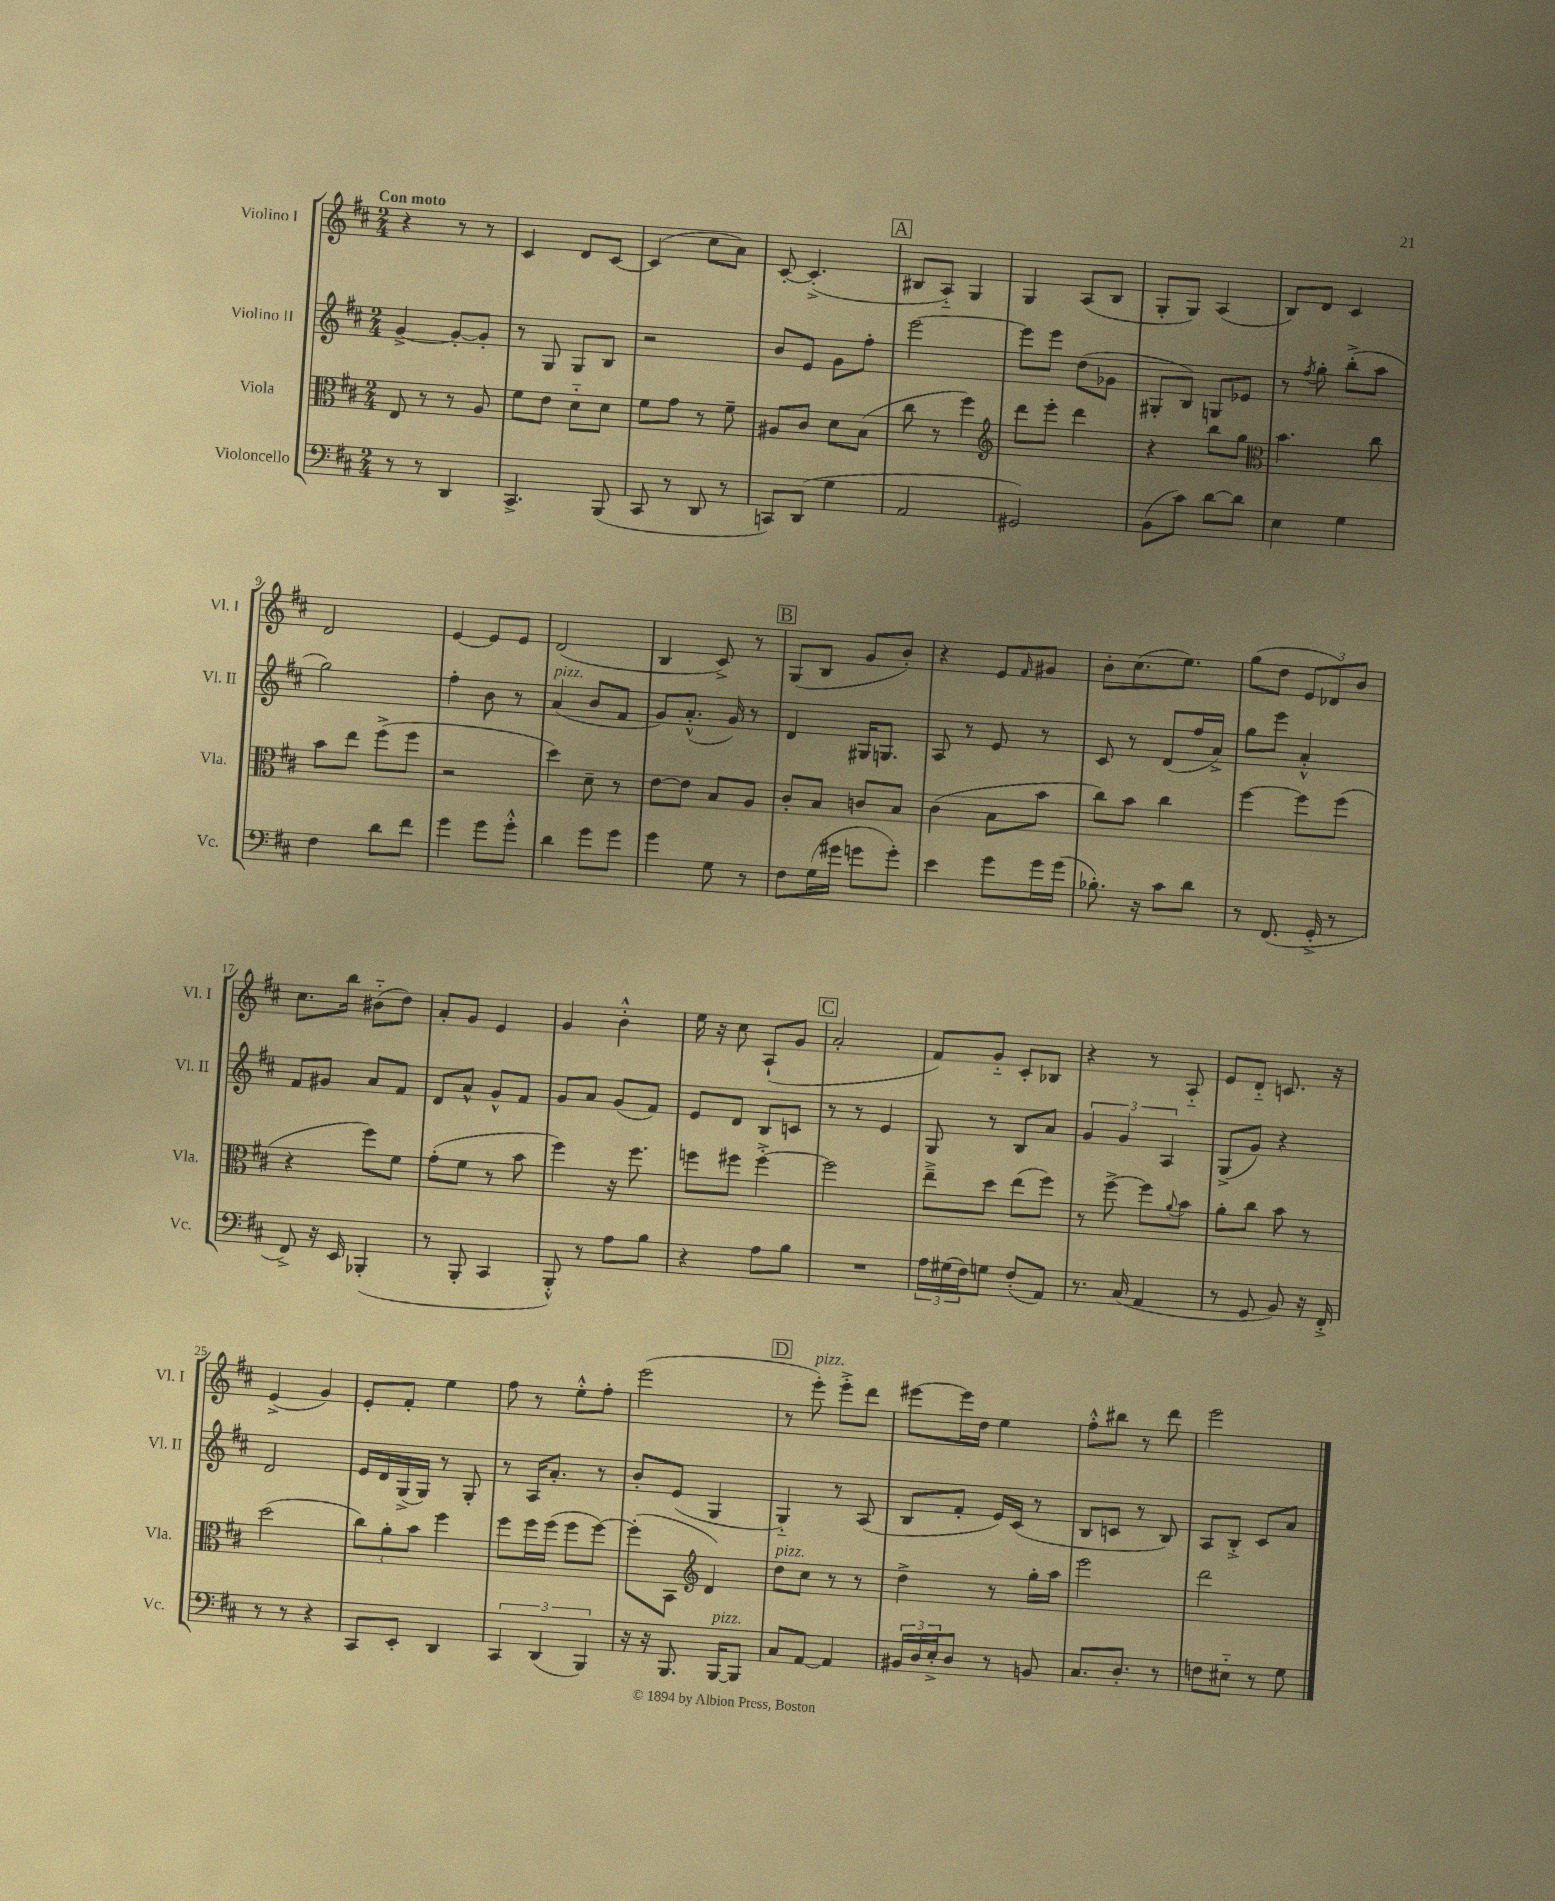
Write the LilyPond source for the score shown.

<<
\new StaffGroup <<
\new Staff = "s0" \with { instrumentName = "Violino I" shortInstrumentName = "Vl. I" } {
    \clef treble \key d \major \numericTimeSignature \time 2/4 \tempo "Con moto"
    r4 r8 r8 |
    cis'4 d'8 cis'8~ |
    cis'4( cis''8 a'8) |
    cis'8~-. cis'4.-.->( |
    \mark \markup { \box "A" } bis8 a8-_) g4 |
    g4 a8( b8 |
    g8-. g8) a4( |
    b8) d'8 cis'4 |
    d'2 |
    e'4~ e'8 e'8 |
    d'2( |
    b4 cis'8->) r8 |
    \mark \markup { \box "B" } g8( b8 g'8 b'8-.) |
    r4 e'8 \grace { fis'16 } gis'8 |
    b'8-. cis''8.( e''8.) |
    g''8( d''8 \tuplet 3/2 { e'8 des'8) b'8 } |
    cis''8. b''16 bis'8-_( d''8) |
    a'8-. g'8 e'4 |
    g'4 b'4-.-^ |
    e''16 r16 cis''8 a8-!( g'8 |
    \mark \markup { \box "C" } a'2-. |
    fis'8) g'8-_ cis'8-. bes8 |
    r4 r8 a8-_ |
    e'8 d'8-_ c'8. r16 |
    e'4->( g'4) |
    e'8-. fis'8-. e''4 |
    fis''8 r8 e''8-.-^ fis''8-. |
    e'''2( |
    \mark \markup { \box "D" } r8 e'''8-.^\markup { \italic "pizz." }) e'''8-.-> d'''8 |
    eis'''8~ eis'''16 d''16 e''4 |
    fis''8-.-^ bis''8 r8 d'''8 |
    e'''2 \bar "|." |
}
\new Staff = "s1" \with { instrumentName = "Violino II" shortInstrumentName = "Vl. II" } {
    \clef treble \key d \major \numericTimeSignature \time 2/4
    g'4~-> g'8~-. g'8-. |
    r8 g8 g8 b8 |
    r2 |
    b'8 e'8 g'8 fis''8-. |
    \mark \markup { \box "A" } e'''2~ |
    e'''8 e'''8 d''8( ges'8 |
    gis8-. b8) g8 ees'8 |
    r8 \acciaccatura { fis''8 } g''8-. b''8-.->( a''8 |
    g''2) |
    fis''4-. b'8 r8 |
    a'4^\markup { \italic "pizz." }( b'8 fis'8 |
    g'8) a'8.-.-^( g'16) r8 |
    \mark \markup { \box "B" } d'4 gis16 g8. |
    a8 r8 e'8 r8 |
    cis'8 r8 d'8( fis''16 a'16->) |
    g''8 e'''8 a'4-.-^ |
    fis'8 gis'8 a'8 fis'8 |
    d'8 a'8-^ g'8-^ fis'8 |
    g'8 a'8 g'8( fis'8) |
    e'8 d'8 b8 c'8 |
    \mark \markup { \box "C" } r8 r8 e'4 |
    g8 r8 b8 a'8 |
    \tuplet 3/2 { g'4 g'4 a4 } |
    g8->( g'8) r4 |
    d'2 |
    e'16 d'16 g16->( g16) r8 g8-. |
    r8 a16 a'8.-. r8 |
    b'8-. e'8( g4 |
    \mark \markup { \box "D" } g4-_) r8 a8( |
    b8 fis'8-. e'16) cis'16( r8 |
    b8 c'8 r8 b8) |
    a8 b8-.-> cis'8 a'8 \bar "|." |
}
\new Staff = "s2" \with { instrumentName = "Viola" shortInstrumentName = "Vla." } {
    \clef alto \key d \major \numericTimeSignature \time 2/4
    e8 r8 r8 a8 |
    fis'8 e'8 d'8-_ d'8 |
    fis'8 g'8 r8 fis'8-- |
    ais8 cis'8 d'8 b8( |
    \mark \markup { \box "A" } cis''8 r8 fis''4) |
    \clef treble d'''8 e'''8-. d'''4 |
    r4 b''8 g''8 |
    \clef alto b'4. cis''8 |
    b'8 e''8 fis''8->( fis''8 |
    r2 |
    d''4) d'8-- r8 |
    e'8~ e'8 b8 a8 |
    \mark \markup { \box "B" } cis'8-. b8 c'8 b8 |
    cis'4( b8 b'8 |
    cis''8) b'8 cis''4 |
    fis''4~ fis''8 fis''8( |
    r4 fis''8) fis'8 |
    g'8-.( fis'8 r8 b'8 |
    fis''4) r16 fis''8. |
    f''8 fis''8 fis''4~-.-> |
    \mark \markup { \box "C" } fis''2 |
    e''8---> d''8 e''8( fis''8) |
    r8 fis''8~-> fis''8 \appoggiatura { a'8 } b'8 |
    a'8-. cis''8 b'8 r8 |
    d''2( |
    \tuplet 3/2 { cis''8) a'8-. b'8 } fis''4 |
    fis''8 fis''16 fis''16( fis''8 fis''8~) |
    fis''8-.( b,8 \clef treble d'4) |
    \mark \markup { \box "D" } d''8^\markup { \italic "pizz." } cis''8 r8 r8 |
    d''4-> r8 g''16-. a''16 |
    e'''2 |
    d'''2 \bar "|." |
}
\new Staff = "s3" \with { instrumentName = "Violoncello" shortInstrumentName = "Vc." } {
    \clef bass \key d \major \numericTimeSignature \time 2/4
    r8 r8 d,4 |
    cis,4.-> b,,8( |
    cis,8 r8 d,8 r8 |
    c,8) d,8( g4 |
    \mark \markup { \box "A" } a,2 |
    gis,2) |
    b,8( cis'8) d'8~ d'8 |
    e4 g4 |
    fis4 d'8 fis'8 |
    g'4 g'8 g'8-.-^ |
    d'4 g'8 g'8 |
    g'4 g8 r8 |
    \mark \markup { \box "B" } fis8 g16( gis'16 g'8 g'8-.) |
    e'4 g'8 g'16 g'16( |
    bes8.-.) r16 cis'8 d'8 |
    r8 fis,8.( g,16-.-> r8 |
    fis,8->) r16 e,16 bes,,4-.( |
    r8 b,,8-. cis,4 |
    b,,8-.-^) r8 a8 b8 |
    r4 a8 b8 |
    \mark \markup { \box "C" } R2 |
    \tuplet 3/2 { a16 gis16( fis16) } g8 fis8-.( a,8) |
    r8. cis16( a,4 |
    r8 g,8 b,8) r16 fis,16-.-> |
    r8 r8 r4 |
    cis,8 e,8-. d,4 |
    \tuplet 3/2 { cis,4 d,4( b,,4) } |
    r16 r16 b,,8. b,,16~^\markup { \italic "pizz." } b,,8 |
    \mark \markup { \box "D" } cis8 a,8~ a,4 |
    \tuplet 3/2 { bis,16 d16 e16-.-> } d8 r8 b,8 |
    cis8. d8.-. r8 |
    f8 eis8-_ r8 g8 \bar "|." |
}
>>
>>
